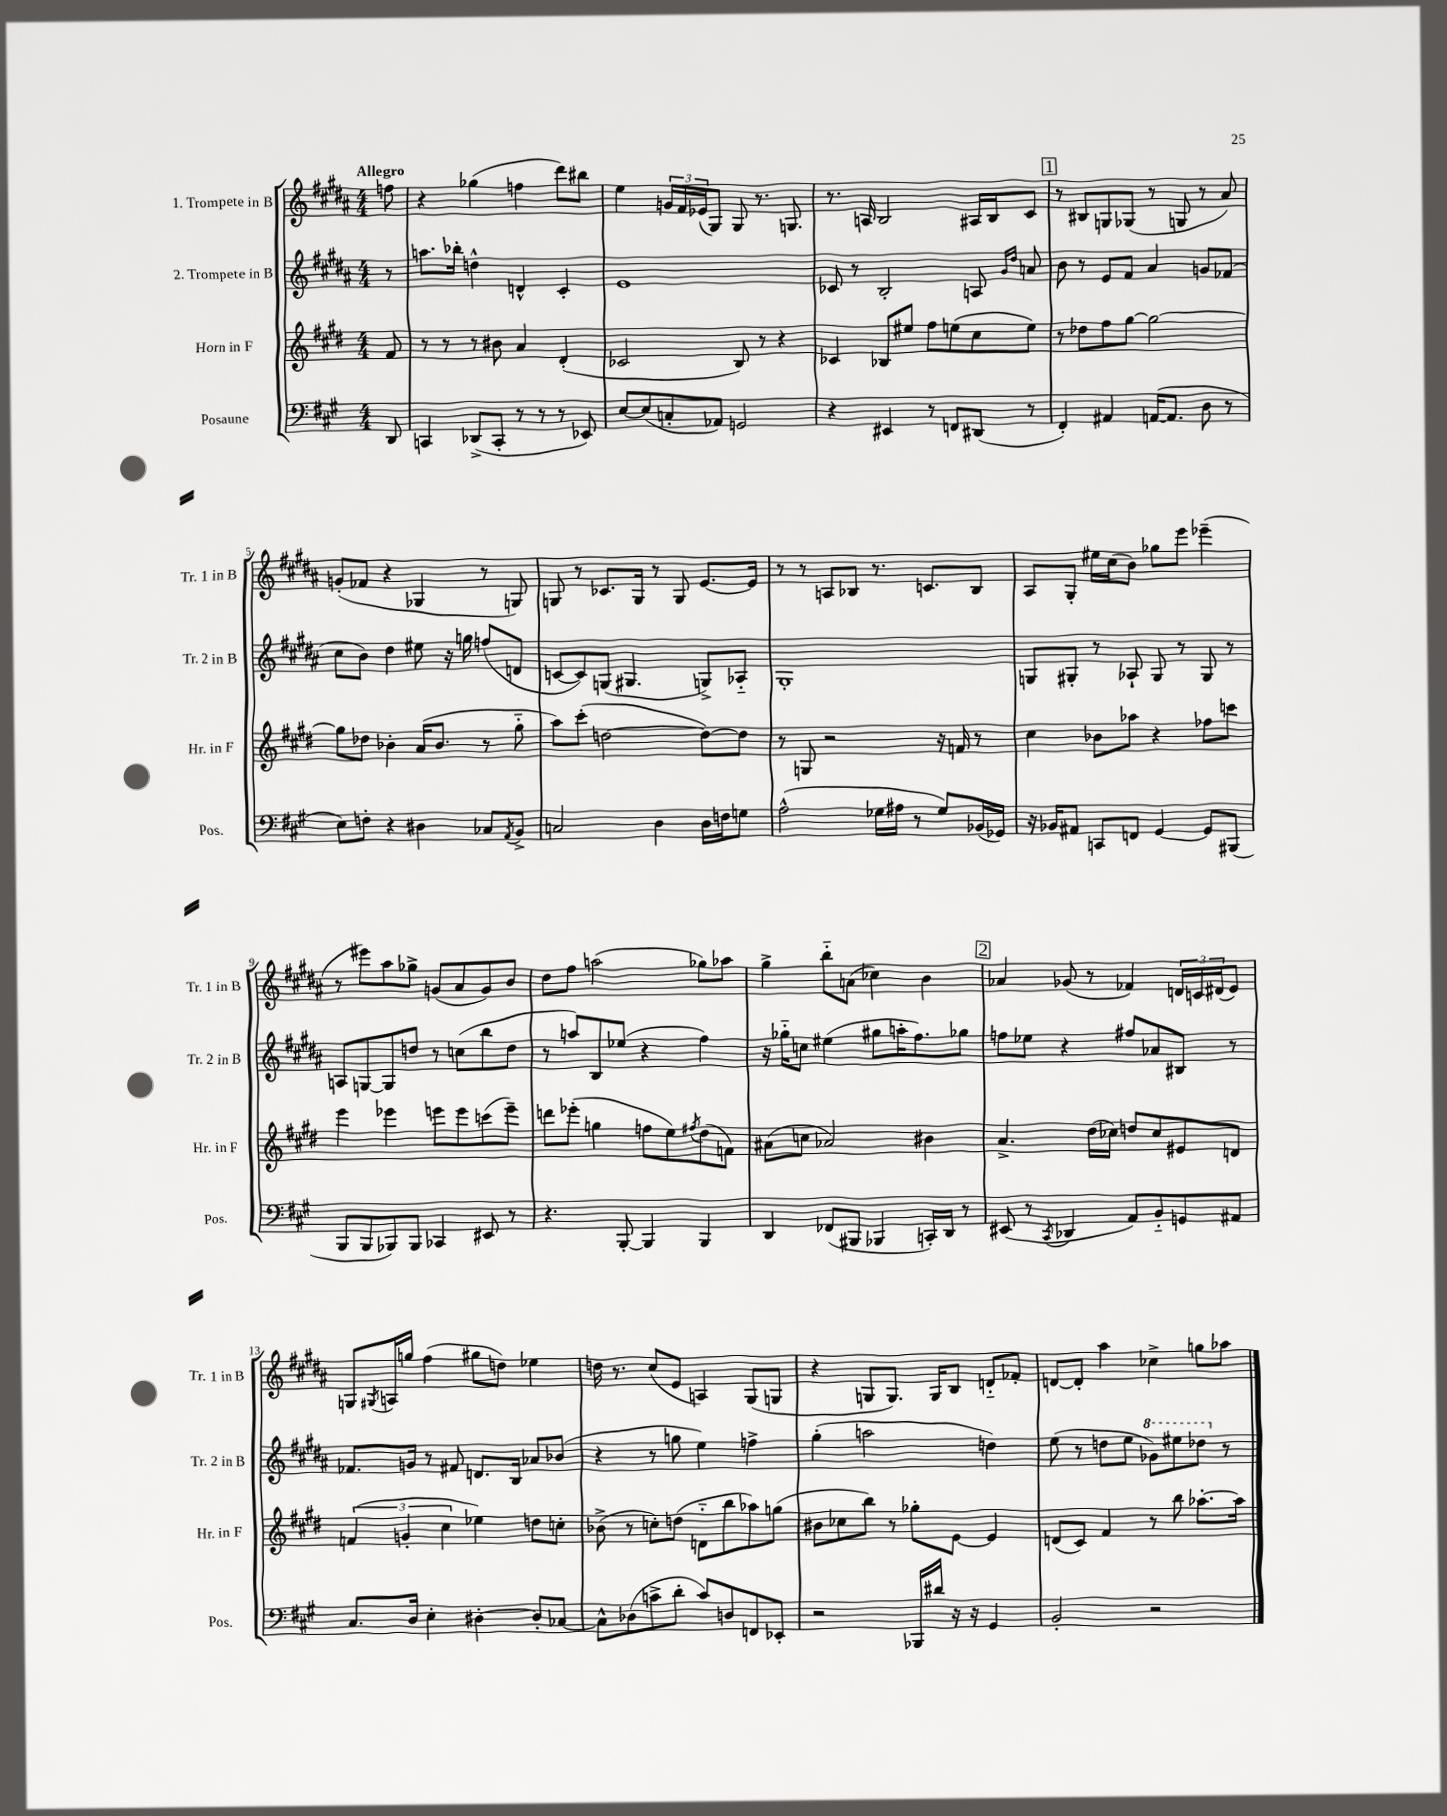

**kern	**kern	**kern	**kern
*staff4	*staff3	*staff2	*staff1
*clefF4	*clefG2	*clefG2	*clefG2
*k[f#c#g#]	*k[f#c#g#d#]	*k[f#c#g#d#a#]	*k[f#c#g#d#a#]
*M4/4	*M4/4	*M4/4	*M4/4
8DD	8f#	8r	8ff
=	=	=	=
4CC	8r	8.aa	4r
.	8r	.	.
.	.	16bb-'	.
(8DD-^	8r	4dd^^	(4gg-
8CC'	8b#	.	.
8r	4a	4d^^	4ff
8r	.	.	.
8r	(4d#'	4c#'	8ddd#)
8EE-)	.	.	8bb#
=	=	=	=
[8E	2c-	1e	4ee
(8E]	.	.	.
8C'	.	.	24g
.	.	.	24f#
.	.	.	(24e-
8AA-)	.	.	8G#)
2GG	8B)	.	8G#
.	8r	.	8.r
.	4r	.	.
.	.	.	8.G
=	=	=	=
4r	4c-	8c-	8.r
.	.	8r	.
.	.	.	16A
4EE#	8B-	2B'	2B
.	8ee#	.	.
8r	8ff#	.	.
8FF	(8ee	.	.
(8DD#	8cc#	8A	16A#
.	.	.	16B
.	.	16qqg#	.
.	.	16qqdd#	.
8r	8ee)	8a	8c#
=	=	=	=
4FF#')	8r	8b	8r
.	8dd-	8r	8B#
4AA#	8ff#	8e	8G
.	[8gg#	8f#	(8G-
([16AA	2gg#_	4a#	8r
8.AA]	.	.	.
.	.	.	8G
8D	.	8g	8r
8r	.	(8f-	8a#)
=	=	=	=
8E)	8gg#]	8cc#	(8g'
8F'	8dd-	8b)	8f-
4r	4b-'	4dd#	4r
4D#	(16a	8ee#	4G-
.	8.b-	.	.
.	.	16r	.
.	.	16gg	.
8C-	8r	(8ff	8r
8qAA	.	.	.
8BB^	8gg#'~	8d	8G)
=	=	=	=
2C	8aa)	[8c	8G
.	(8ccc#'	8c])	8r
.	[2dd	(8G	8.c-
.	.	4.G#	.
.	.	.	16G
4D	.	.	8r
.	.	.	8G
16D	8dd_)	8G^)	[8.e
16F	.	.	.
8G	8dd]	8A-'~	.
.	.	.	16e]
=	=	=	=
(2A^^	8r	1G#'	8r
.	8G	.	8r
.	2r	.	8A
.	.	.	8B-
16G-	.	.	8.r
16A#	.	.	.
8r	.	.	.
.	.	.	8.c
8G-)	16r	.	.
.	16f	.	.
(16BB-	8r	.	8B-
16GG-)	.	.	.
=	=	=	=
16r	4cc#	8G	8A#
16BB-	.	.	.
8AA#	.	8G#'	8G#'
8CC	8b-	8r	16ee#
.	.	.	(16cc#
8FF	8aa-	8A-`	8b)
[4GG#	4r	8G#	8gg-
.	.	8r	8eee
8GG#]	8ff-	8G#	(4eee-~
(8BBB#	8ccc	8r	.
=	=	=	=
8BBB	4eee	8A	8r
8BBB	.	[8G	8eee#)
8BBB-)	4eee-	8G]	8aa#
8BBB-	.	8dd	8gg-^
4CC-	8eee	8r	(8g
.	8eee	(8cc	8a#
8EE#	(8ccc	8bb	8g)
8r	8eee~)	8dd	8b
=	=	=	=
4.r	8ddd	8r	8dd#
.	(8eee-'	8aa)	8ff#
.	4gg	8B	(2aa
[8BBB'	.	(8ee-	.
4BBB]	8ff	4r	.
.	8ee)	.	.
.	8qff#	.	.
4BBB	(8dd#	4ff#)	8gg-)
.	8f)	.	8aa-
=	=	=	=
4DD	(8a#	16r	4gg#^
.	.	16gg-'~	.
.	8cc	8cc	.
(8FF-	2a-)	(4ee#	8bb'~
8BBB#	.	.	(8a
4BBB-	.	8gg#	4cc-)
.	.	16aa'	.
.	.	8.ff#)	.
16CC')	4b#	.	4b
16DD	.	.	.
8r	.	8gg-	.
=	=	=	=
(8EE#	4.a^	8ff	4a-
8r	.	8ee-	.
8qCC#	.	.	.
4DD-	.	4r	(8g-
.	(16dd#	.	8r
.	16cc-)	.	.
8AA)	8dd	8ff#	4f-)
8BB'~	8cc-	8a-	.
8GG	8e#	8B#	24d
.	.	.	24c
.	.	.	(24d#
8AA#	8d	8r	8e)
=	=	=	=
8.C#	(6f	8.f-	8G
.	.	.	8qG#
.	.	.	16A
.	6g'	.	.
16D	.	16g	16gg
4E'	.	8r	(4ff#
.	6cc#	.	.
.	.	8f#	.
[4D#'	4ee-)	8.d	8gg#
.	.	.	8dd)
.	.	16B	.
8D#']	8dd	8a-	4ee-
[8C-	8cc'	(8b-	.
=	=	=	=
8C-^^]	(8b-^	4r	16dd
.	.	.	8.r
(8D-	8r	.	.
8c^	8cc')	8r	(8cc#
8d'	(8dd	8gg	8e
8c)	8d'~	4ee)	4A)
8D	8bb	.	.
8FF	8aa-)	4ff^	(8G#
8EE-'	(8gg	.	8G
=	=	=	=
2r	8b#	(4gg#'	4r
.	8cc-	.	.
.	8bb)	2aa	8G
.	8r	.	8.G)
16BBB-	8gg-'	.	.
16d#	.	.	16G
16r	[8e	.	8B
16r	.	.	.
4GG#	4e]	4dd)	8d'~
.	.	.	8f-'
=	=	=	=
2BB'	(8d	(8ee	[8d
.	8c#)	8r	8d']
.	4f#	8dd	4aa#
.	.	8ee	.
2r	8r	8gg-)	4cc-^
.	8bb	8eee#	.
.	[8.aa-'	8ddd-	8gg
.	.	8r	8aa-
.	16aa-]	.	.
==	==	==	==
*-	*-	*-	*-
